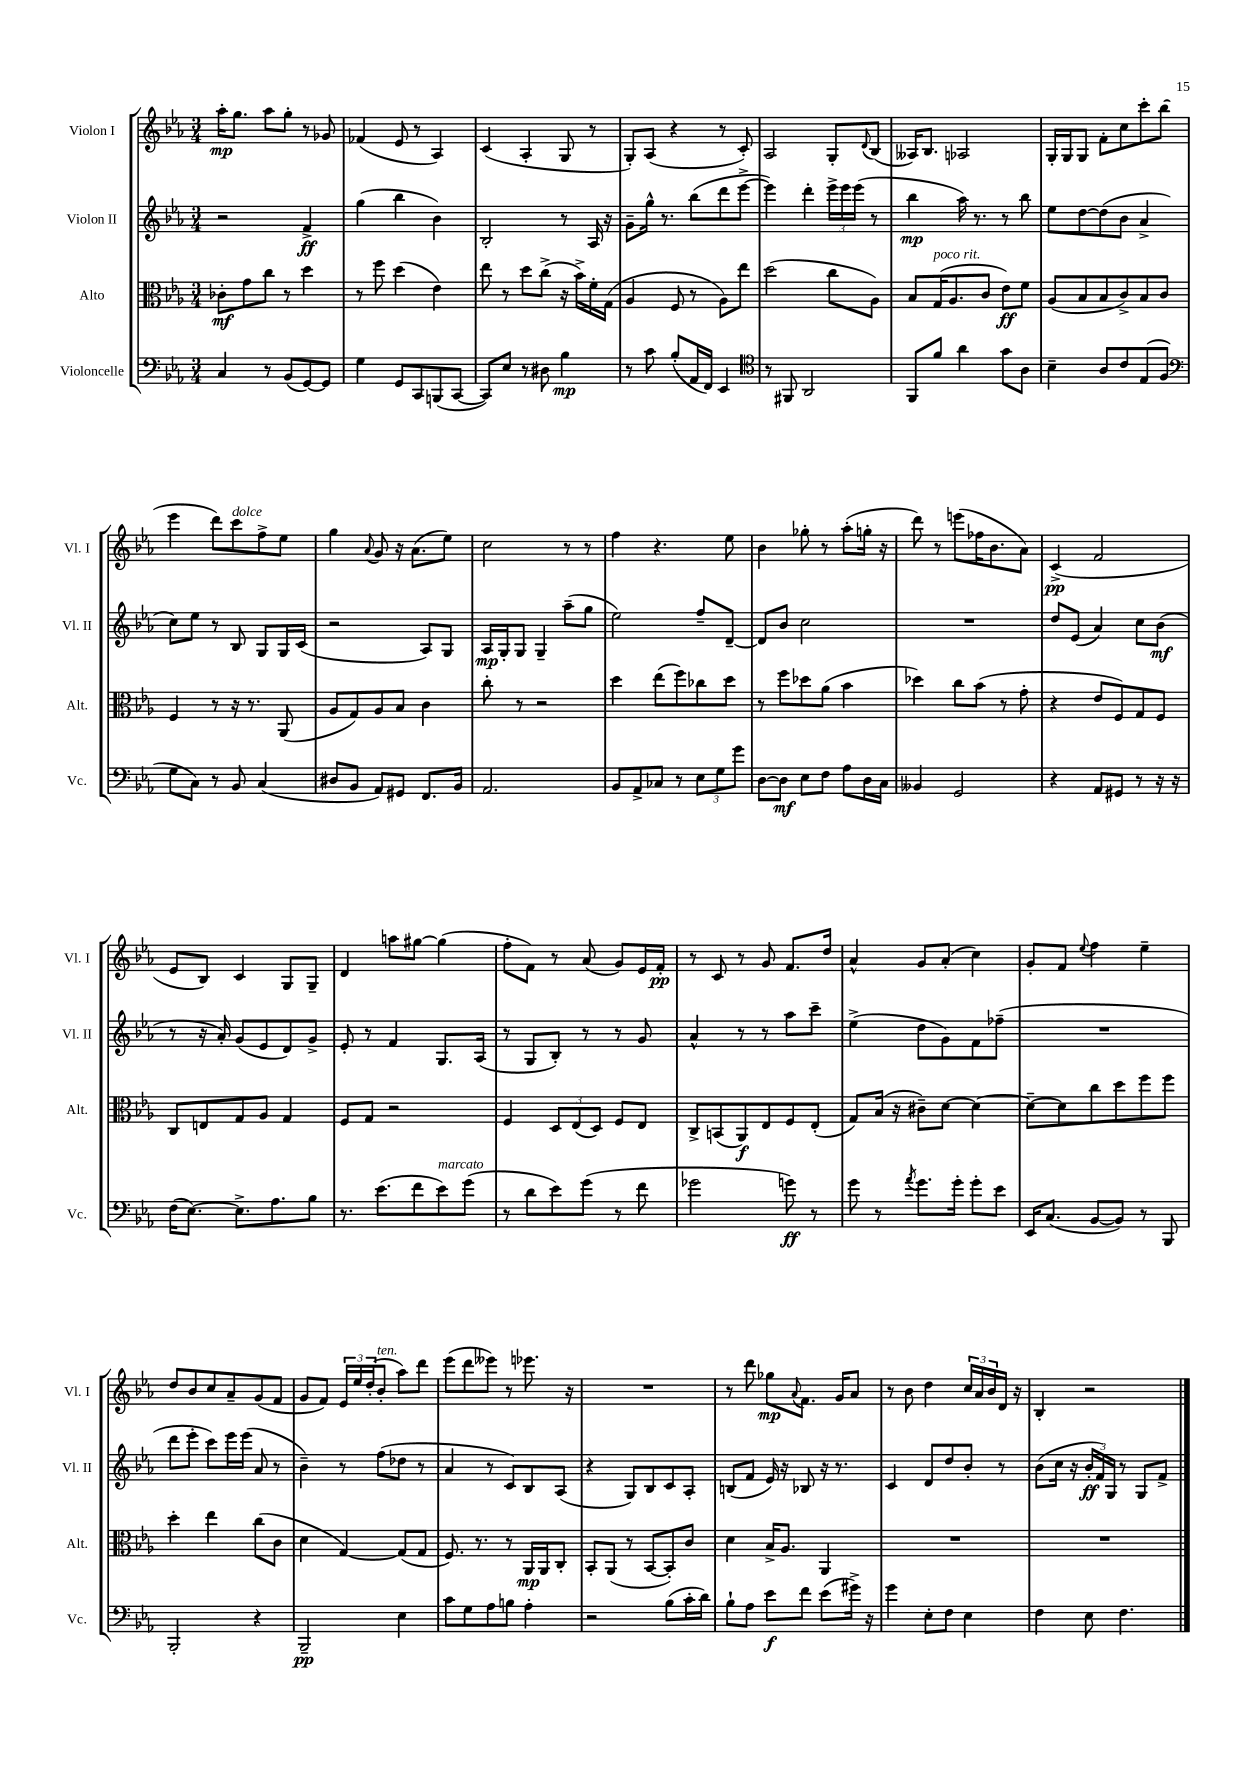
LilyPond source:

<<
\new StaffGroup <<
\new Staff = "s0" \with { instrumentName = "Violon I" shortInstrumentName = "Vl. I" } {
    \clef treble \key ees \major \numericTimeSignature \time 3/4
    aes''16-.\mp g''8. aes''8 g''8-. r8 ges'8 |
    fes'4( ees'8 r8 aes4) |
    c'4( aes4-. g8 r8 |
    g8-.) aes8( r4 r8 c'8-.) |
    aes2 g8-. \appoggiatura { d'8 } bes8( |
    aeses16) bes8. aes2 |
    g16-. g16 g8 f'8-. c''8 c'''8-. bes''8( |
    ees'''4 d'''8) c'''8^\markup { \italic "dolce" } f''8-> ees''8 |
    g''4 \appoggiatura { aes'8 } g'8 r16 aes'8.( ees''8) |
    c''2 r8 r8 |
    f''4 r4. ees''8 |
    bes'4 ges''8-. r8 aes''8-.( g''16-. r16 |
    d'''8) r8 e'''8( fes''16 bes'8. aes'8) |
    c'4->\pp( f'2 |
    ees'8 bes8) c'4 g8 g8-- |
    d'4 a''8 gis''8~ gis''4( |
    f''8-. f'8) r8 aes'8( g'8) ees'16 f'16-.\pp |
    r8 c'8 r8 g'8 f'8. d''16 |
    aes'4-^ g'8 aes'8-.( c''4) |
    g'8-. f'8 \appoggiatura { ees''8 } f''4 ees''4-- |
    d''8 bes'8 c''8 aes'8-- g'8( f'8 |
    g'8 f'8) \tuplet 3/2 { ees'16 ees''16 d''16-.( } bes'8-.^\markup { \italic "ten." } aes''8) d'''8 |
    ees'''8( d'''8 eeses'''8) r8 ees'''8. r16 |
    R2. |
    r8 d'''8 ges''8\mp \appoggiatura { aes'8 } f'8. g'16 aes'8 |
    r8 bes'8 d''4 \tuplet 3/2 { c''16 aes'16 bes'16 } d'16 r16 |
    bes4-. r2 \bar "|." |
}
\new Staff = "s1" \with { instrumentName = "Violon II" shortInstrumentName = "Vl. II" } {
    \clef treble \key ees \major \numericTimeSignature \time 3/4
    r2 f'4->\ff |
    g''4( bes''4 bes'4) |
    bes2-. r8 aes16 r16 |
    g'8-- g''16-^ r8. bes''8( d'''8 ees'''8~-> |
    ees'''4) d'''4-. \tuplet 3/2 { ees'''16-> ees'''16 ees'''16( } r8 |
    bes''4\mp aes''16) r8. r8 bes''8 |
    ees''8 d''8~ d''8( bes'8 aes'4-> |
    c''8) ees''8 r8 bes8 g8 g16 c'16( |
    r2 aes8) g8 |
    aes16\mp g16-. g8 g4-- aes''8--( g''8 |
    ees''2) f''8-- d'8~-- |
    d'8 bes'8 c''2 |
    R2. |
    d''8 ees'8( aes'4) c''8 bes'8\mf( |
    r8 r16 aes'16-.) g'8( ees'8 d'8) g'8-> |
    ees'8-. r8 f'4 g8. aes16( |
    r8 g8 bes8-.) r8 r8 g'8 |
    aes'4-^ r8 r8 aes''8 c'''8-- |
    ees''4->( d''8 g'8) f'8 fes''8--( |
    R2. |
    d'''8 ees'''8-. c'''8) ees'''16 ees'''16( aes'8 r8 |
    bes'4--) r8 f''8( des''8 r8 |
    aes'4 r8 c'8) bes8 aes8( |
    r4 g8) bes8 c'8 aes8-. |
    b8( f'8 ees'16) r16 bes8 r16 r8. |
    c'4 d'8 d''8 bes'8-. r8 |
    bes'8( c''16 r16 \tuplet 3/2 { bes'16-.\ff f'16) g16 } r8 g8 f'8-> \bar "|." |
}
\new Staff = "s2" \with { instrumentName = "Alto" shortInstrumentName = "Alt." } {
    \clef alto \key ees \major \numericTimeSignature \time 3/4
    ces'8-.\mf g'8 c''8 r8 d''4 |
    r8 f''8 d''4( ees'4) |
    ees''8 r8 d''8 c''8->( r16 bes'16->) f'16-. g16( |
    aes4 f8 r8 aes8) ees''8 |
    d''2( c''8 aes8) |
    bes8 g16^\markup { \italic "poco rit." }( aes8. c'8 ees'8\ff) f'8 |
    aes8( bes8 bes8 c'8->) bes8 c'8 |
    f4 r8 r16 r8. aes,8( |
    aes8 g8) aes8 bes8 c'4 |
    c''8-. r8 r2 |
    d''4 ees''8( f''8) ces''8 d''8 |
    r8 f''8 des''8 aes'8( bes'4 |
    des''4) c''8 bes'8( r8 g'8-. |
    r4 ees'8 f8) g8 f8 |
    c8 e8 g8 aes8 g4 |
    f8 g8 r2 |
    f4 \tuplet 3/2 { d8 ees8( d8) } f8 ees8 |
    c8-> b,8( aes,8\f) ees8 f8 ees8-.( |
    g8) bes16( r16 cis'8--) d'8~ d'4~ |
    d'8~-- d'8 c''8 d''8 f''8 f''8 |
    d''4-. ees''4 c''8( c'8 |
    d'4 g4~) g8( g8 |
    f8.) r8. r8 aes,16\mp aes,16 c8-. |
    bes,8-. aes,8( r8 bes,8~ bes,8-.) c'8 |
    d'4 bes16-> aes8. aes,4 |
    R2. |
    R2. \bar "|." |
}
\new Staff = "s3" \with { instrumentName = "Violoncelle" shortInstrumentName = "Vc." } {
    \clef bass \key ees \major \numericTimeSignature \time 3/4
    c4 r8 bes,8( g,8~) g,8 |
    g4 g,8 c,8 b,,8( c,8~ |
    c,8) ees8 r8 dis8 bes4\mp |
    r8 c'8 bes8-.( aes,16 f,16) ees,4 |
    \clef tenor r8 fis,8 aes,2 |
    f,8 f'8 aes'4 g'8 aes8 |
    bes4-- aes8 c'8 ees8( f8 |
    \clef bass g8 c8) r8 bes,8 c4( |
    dis8 bes,8 aes,8) gis,8 f,8. bes,16 |
    aes,2. |
    bes,8 aes,8-> ces8 r8 \tuplet 3/2 { ees8 g8 g'8 } |
    d8~ d8\mf ees8 f8 aes8 d16 c16 |
    beses,4 g,2 |
    r4 aes,8 gis,8 r8 r16 r16 |
    f16( ees8.~) ees8.-> aes8. bes8 |
    r8. ees'8.( f'8 ees'8^\markup { \italic "marcato" }) g'8( |
    r8 d'8 ees'8) g'8( r8 f'8 |
    ges'2 g'8\ff) r8 |
    g'8 r8 \acciaccatura { aes'8 } g'8. g'16-. g'8-. ees'8 |
    ees,16 c8.( bes,8~ bes,8) r8 bes,,8 |
    bes,,2-. r4 |
    bes,,2--\pp ees4 |
    c'8 g8 aes8 b8 aes4-. |
    r2 bes8( c'16-. d'16) |
    bes8-! aes8 ees'8\f f'8 ees'8( gis'16->) r16 |
    g'4 ees8-. f8 ees4 |
    f4 ees8 f4. \bar "|." |
}
>>
>>
\layout { \context { \Score \remove "Bar_number_engraver" } }
